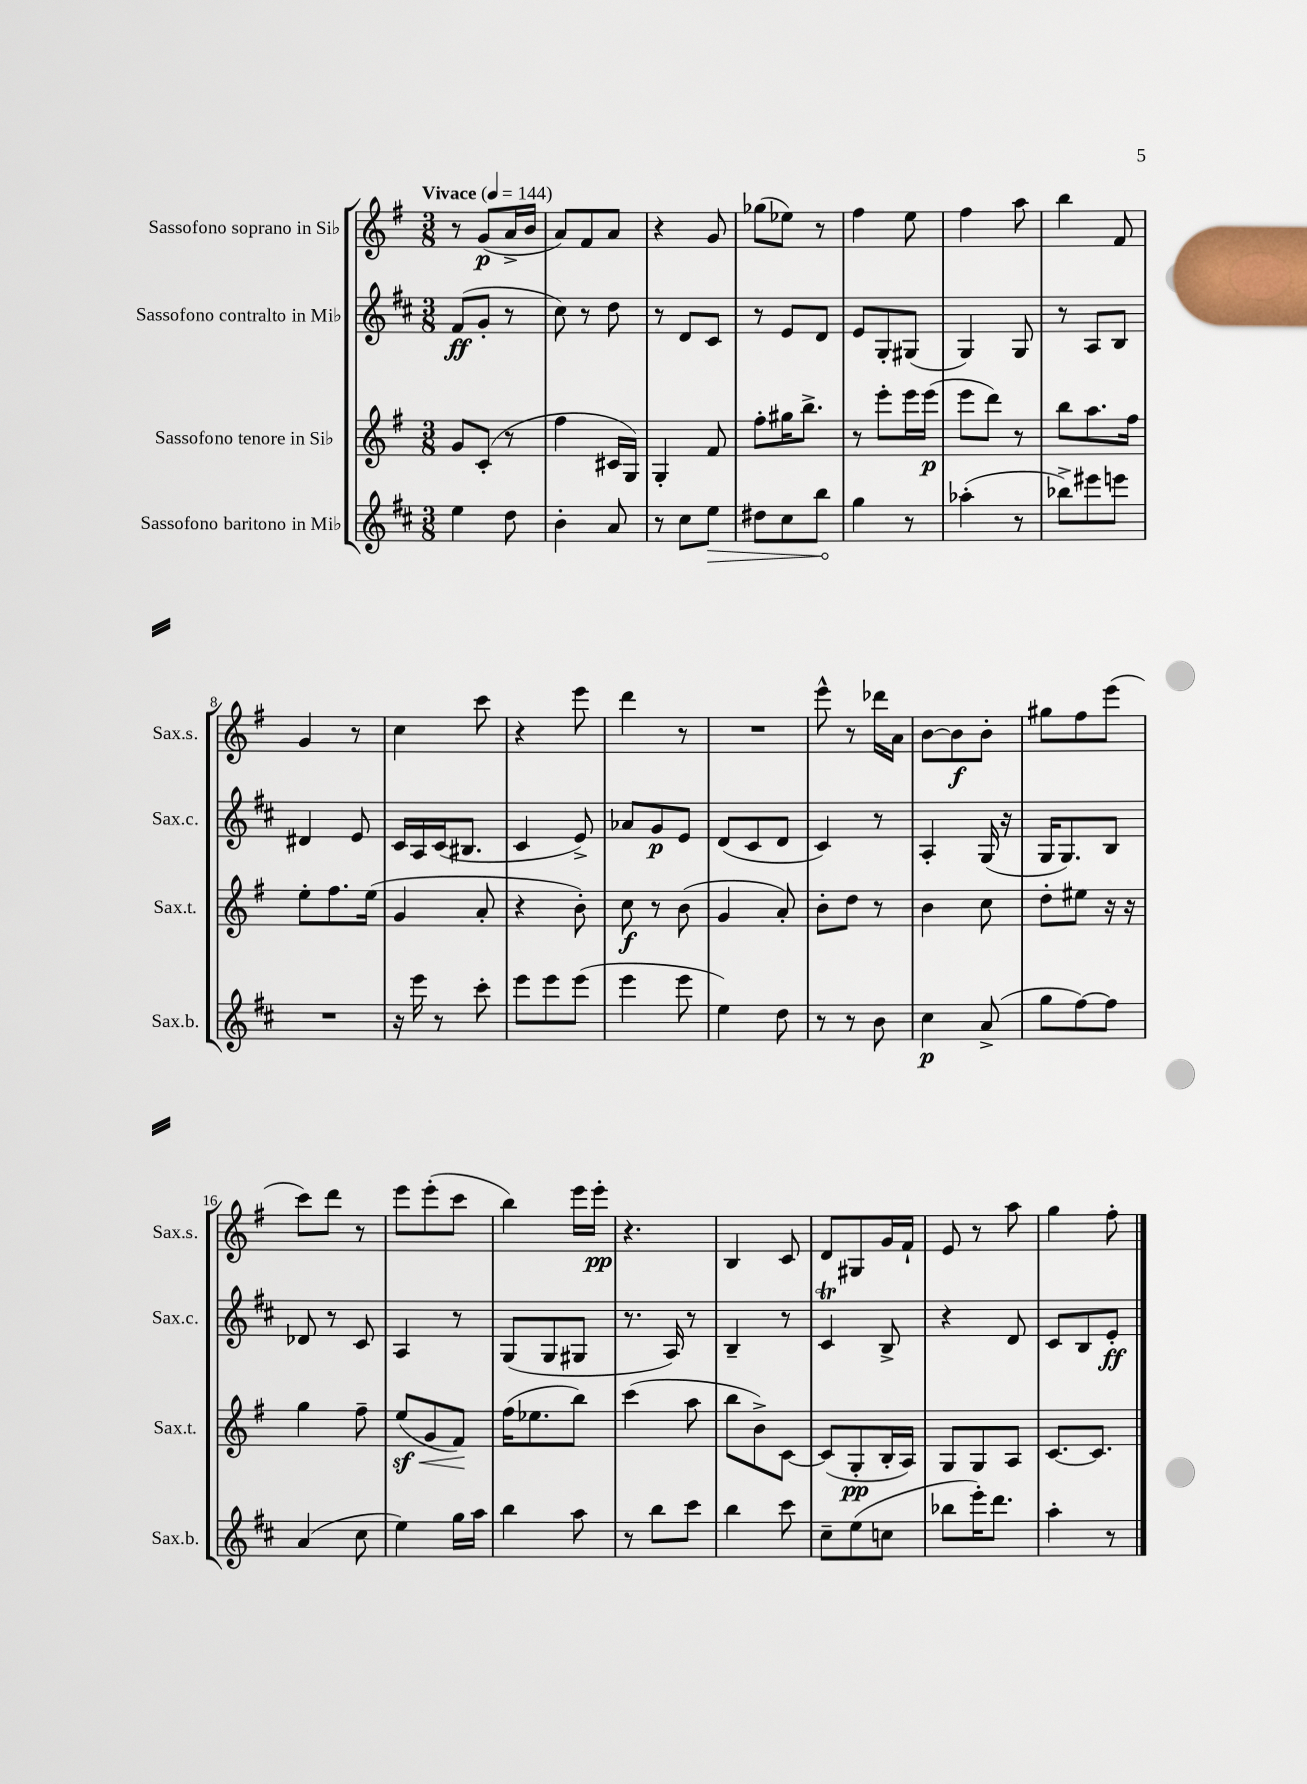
<<
\new StaffGroup <<
\new Staff = "s0" \with { instrumentName = "Sassofono soprano in Sib" shortInstrumentName = "Sax.s." } {
    \clef treble \key g \major \numericTimeSignature \time 3/8 \tempo "Vivace" 4 = 144
    r8 g'8\p( a'16-> b'16 |
    a'8) fis'8 a'8 |
    r4 g'8 |
    ges''8( ees''8) r8 |
    fis''4 e''8 |
    fis''4 a''8 |
    b''4 fis'8 |
    g'4 r8 |
    c''4 c'''8 |
    r4 e'''8 |
    d'''4 r8 |
    R4. |
    e'''8-^ r8 des'''16 a'16 |
    b'8~ b'8\f b'8-. |
    gis''8 fis''8 e'''8( |
    c'''8) d'''8 r8 |
    e'''8 e'''8-.( c'''8 |
    b''4) e'''16 e'''16-.\pp |
    r4. |
    b4 c'8 |
    d'8 gis8 g'16 fis'16-! |
    e'8 r8 a''8 |
    g''4 fis''8-. \bar "|." |
}
\new Staff = "s1" \with { instrumentName = "Sassofono contralto in Mib" shortInstrumentName = "Sax.c." } {
    \clef treble \key d \major \numericTimeSignature \time 3/8
    fis'8\ff( g'8-. r8 |
    cis''8) r8 d''8 |
    r8 d'8 cis'8 |
    r8 e'8 d'8 |
    e'8 g8-. gis8( |
    g4) g8 |
    r8 a8 b8 |
    dis'4 e'8 |
    cis'16 a16 cis'16( bis8. |
    cis'4 e'8->) |
    aes'8 g'8\p e'8 |
    d'8( cis'8 d'8 |
    cis'4) r8 |
    a4-. g16( r16 |
    g16 g8.) b8 |
    des'8 r8 cis'8 |
    a4 r8 |
    g8( g8 gis8 |
    r8. a16) r8 |
    b4-- r8 |
    cis'4\trill b8-> |
    r4 d'8 |
    cis'8 b8 e'8-.\ff \bar "|." |
}
\new Staff = "s2" \with { instrumentName = "Sassofono tenore in Sib" shortInstrumentName = "Sax.t." } {
    \clef treble \key g \major \numericTimeSignature \time 3/8
    g'8 c'8-.( r8 |
    fis''4 cis'16 g16) |
    g4-. fis'8 |
    fis''8-. gis''16 b''8.-> |
    r8 e'''8-. e'''16 e'''16\p( |
    e'''8 d'''8) r8 |
    b''8 a''8. fis''16 |
    e''8-. fis''8. e''16( |
    g'4 a'8-. |
    r4 b'8-.) |
    c''8\f r8 b'8( |
    g'4 a'8-.) |
    b'8-. d''8 r8 |
    b'4 c''8 |
    d''8-. eis''8 r16 r16 |
    g''4 fis''8-- |
    e''8\sf\<( g'8 fis'8\!) |
    fis''16( ees''8. b''8) |
    c'''4( a''8 |
    b''8 b'8->) c'8~ |
    c'8( g8-.\pp b16-. a16) |
    g8 g8 a8 |
    c'8.~ c'8. \bar "|." |
}
\new Staff = "s3" \with { instrumentName = "Sassofono baritono in Mib" shortInstrumentName = "Sax.b." } {
    \clef treble \key d \major \numericTimeSignature \time 3/8
    e''4 d''8 |
    b'4-. a'8 |
    r8 cis''8 \once \override Hairpin.circled-tip = ##t e''8\> |
    dis''8 cis''8 b''8\! |
    g''4 r8 |
    aes''4-.( r8 |
    bes''8->) eis'''8 e'''8 |
    R4. |
    r16 e'''16 r8 cis'''8-. |
    e'''8 e'''8 e'''8( |
    e'''4 e'''8 |
    e''4) d''8 |
    r8 r8 b'8 |
    cis''4\p a'8->( |
    g''8 fis''8~) fis''8 |
    a'4( cis''8 |
    e''4) g''16 a''16 |
    b''4 a''8 |
    r8 b''8 cis'''8 |
    b''4 cis'''8 |
    cis''8-- e''8( c''8 |
    bes''8 e'''16-.) d'''8. |
    a''4-. r8 \bar "|." |
}
>>
>>
